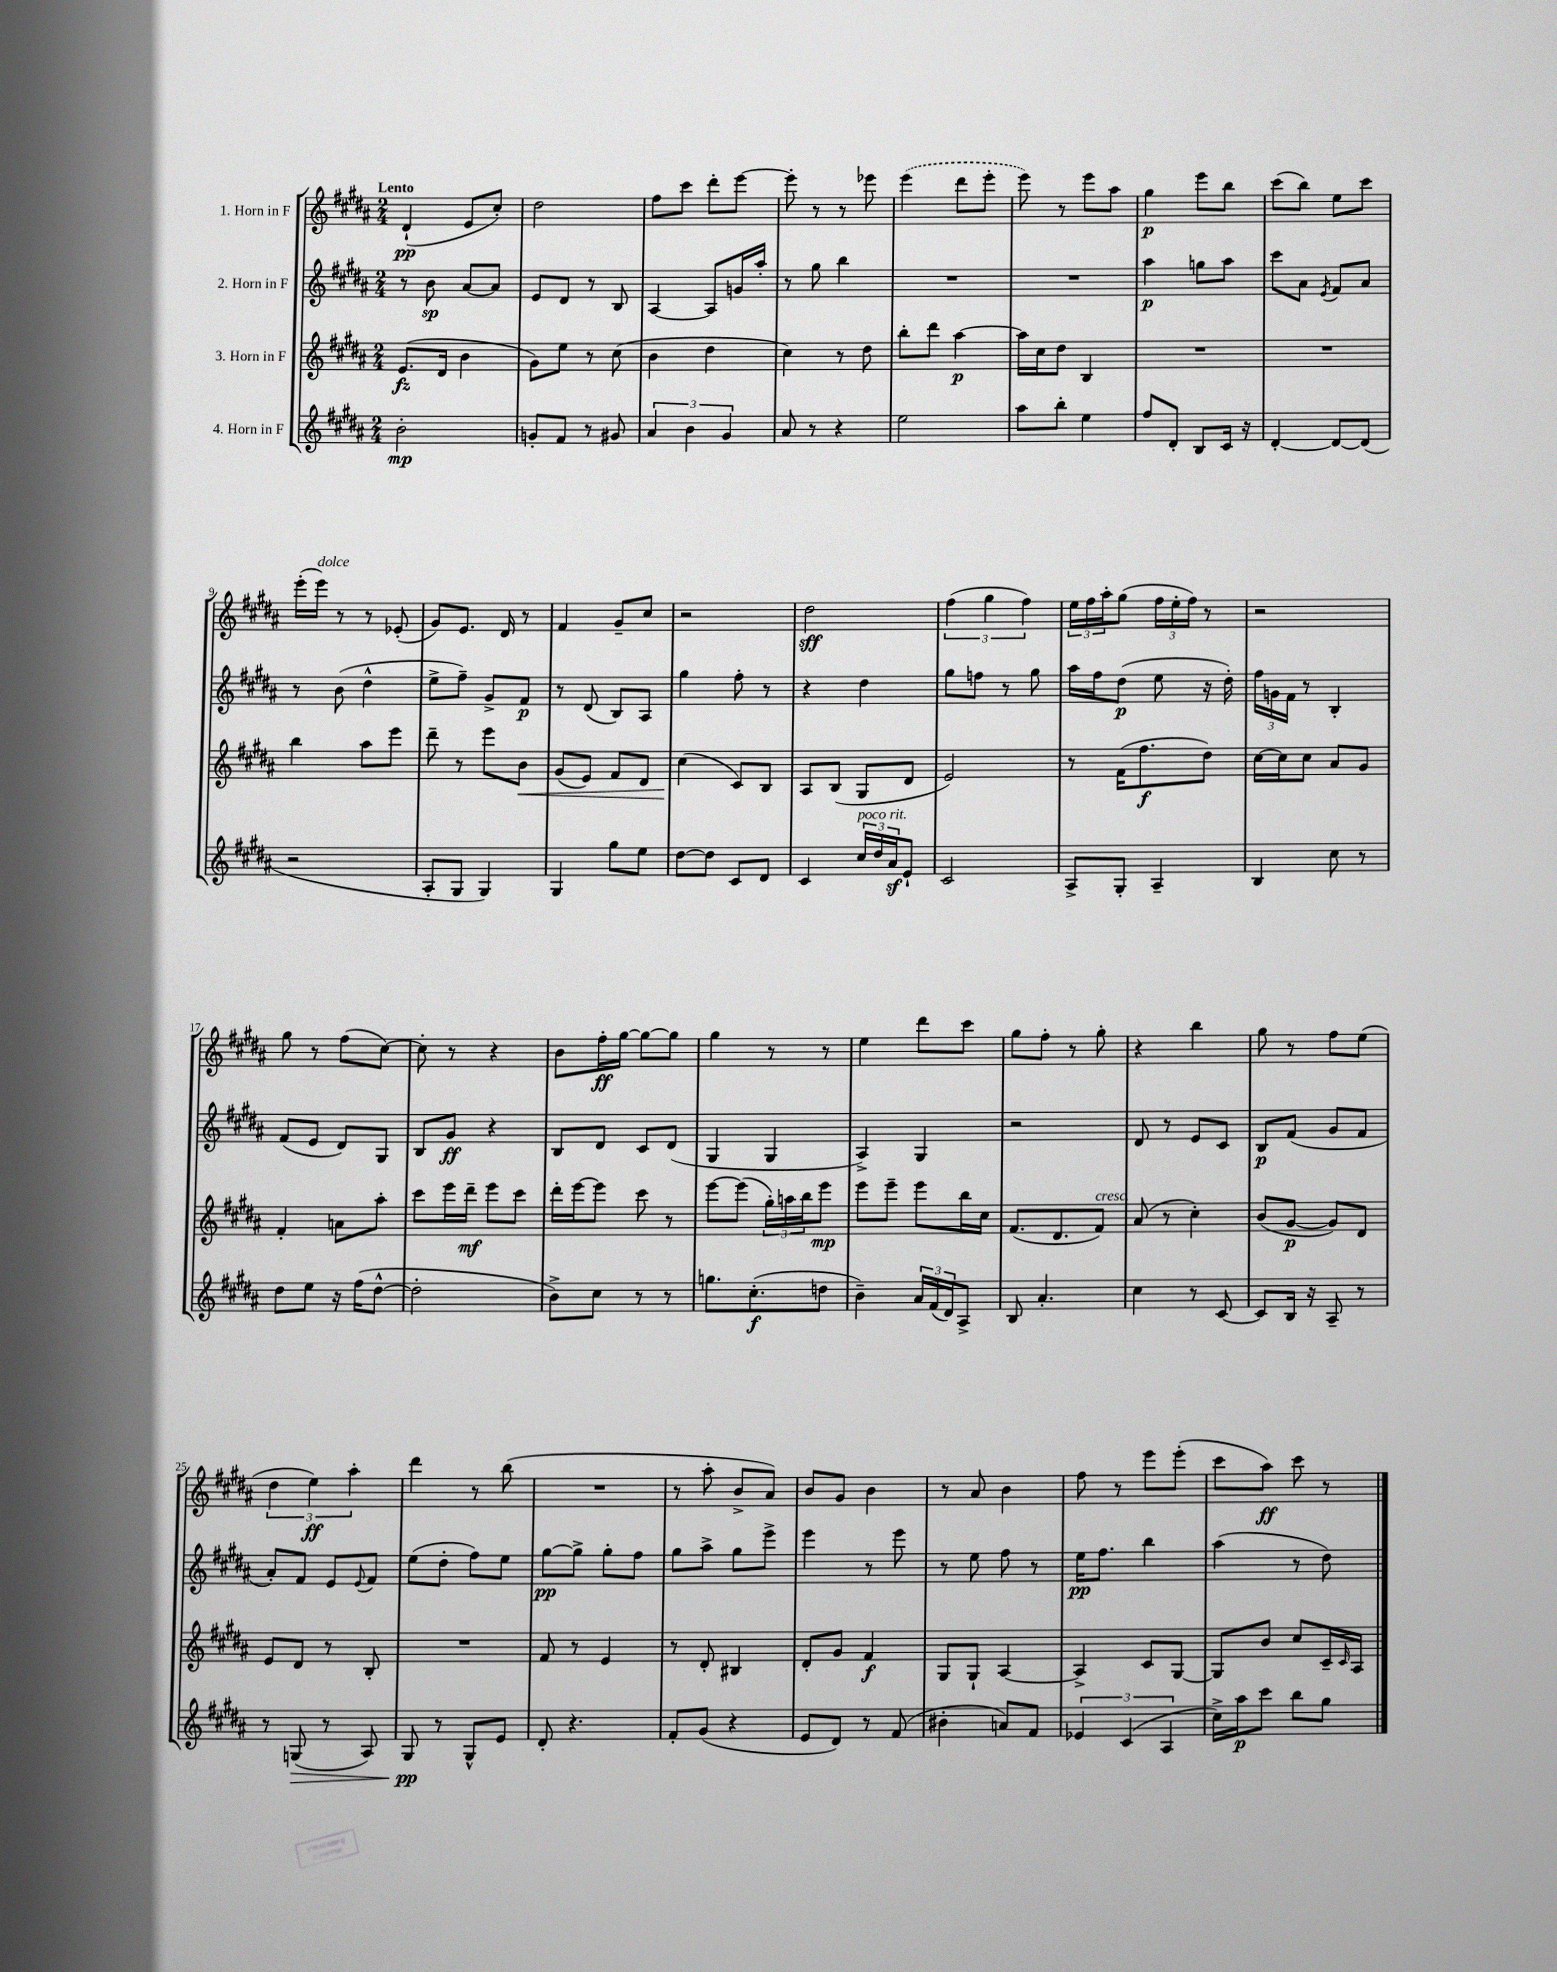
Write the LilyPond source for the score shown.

<<
\new StaffGroup <<
\new Staff = "s0" \with { instrumentName = "1. Horn in F" } {
    \clef treble \key b \major \numericTimeSignature \time 2/4 \tempo "Lento"
    dis'4-!\pp( e'8 cis''8-.) |
    dis''2 |
    fis''8 cis'''8 dis'''8-. e'''8~ |
    e'''8-. r8 r8 ees'''8 |
    \once \slurDashed e'''4( dis'''8 e'''8-. |
    e'''8) r8 e'''8 ais''8 |
    gis''4\p e'''8 b''8 |
    cis'''8( b''8) e''8 cis'''8 |
    e'''16-.( e'''16^\markup { \italic "dolce" }) r8 r8 ees'8-.( |
    gis'8) e'8. dis'16 r8 |
    fis'4 gis'8-- cis''8 |
    r2 |
    dis''2\sff |
    \tuplet 3/2 { fis''4( gis''4 fis''4) } |
    \tuplet 3/2 { e''16 fis''16 ais''16-. } gis''8( \tuplet 3/2 { fis''16 e''16-. fis''16) } r8 |
    r2 |
    gis''8 r8 fis''8( cis''8~) |
    cis''8-. r8 r4 |
    b'8 fis''16-.\ff gis''16~ gis''8~ gis''8 |
    gis''4 r8 r8 |
    e''4 dis'''8 cis'''8 |
    gis''8 fis''8-. r8 gis''8-. |
    r4 b''4 |
    gis''8 r8 fis''8 e''8( |
    \tuplet 3/2 { dis''4 e''4\ff) ais''4-. } |
    dis'''4 r8 b''8( |
    R2 |
    r8 ais''8-. b'8-> ais'8) |
    b'8 gis'8 b'4 |
    r8 ais'8 b'4 |
    fis''8 r8 e'''8 e'''8-.( |
    cis'''8 ais''8\ff) cis'''8 r8 \bar "|." |
}
\new Staff = "s1" \with { instrumentName = "2. Horn in F" } {
    \clef treble \key b \major \numericTimeSignature \time 2/4
    r8 b'8\sp ais'8~ ais'8 |
    e'8 dis'8 r8 b8 |
    ais4~ ais8 g'16 ais''16-. |
    r8 gis''8 b''4 |
    R2 |
    R2 |
    ais''4\p g''8 ais''8 |
    cis'''8 ais'8 \acciaccatura { e'8 } fis'8 ais'8 |
    r8 b'8( dis''4-^ |
    e''8-> fis''8--) gis'8-> fis'8\p |
    r8 dis'8( b8) ais8 |
    gis''4 fis''8-. r8 |
    r4 dis''4 |
    gis''8 f''8 r8 gis''8 |
    ais''16 fis''16 dis''8\p( e''8 r16 dis''16-.) |
    \tuplet 3/2 { fis''16 g'16 fis'16 } r8 b4-. |
    fis'8( e'8 dis'8) gis8 |
    b8 gis'8\ff r4 |
    b8 dis'8 cis'8 dis'8( |
    gis4 gis4 |
    ais4->) gis4 |
    r2 |
    dis'8 r8 e'8 cis'8 |
    b8\p fis'8( gis'8 fis'8 |
    ais'8-.) fis'8 e'8 \appoggiatura { e'8 } fis'8 |
    e''8( dis''8-. fis''8) e''8 |
    gis''8~\pp gis''8-> gis''8-. fis''8 |
    gis''8 ais''8-> gis''8 e'''8-> |
    e'''4 r8 e'''8 |
    r8 e''8 fis''8 r8 |
    e''16\pp fis''8. b''4 |
    ais''4( r8 dis''8) \bar "|." |
}
\new Staff = "s2" \with { instrumentName = "3. Horn in F" } {
    \clef treble \key b \major \numericTimeSignature \time 2/4
    e'8.\fz( dis'16 b'4 |
    gis'8) e''8 r8 cis''8( |
    b'4 dis''4 |
    cis''4) r8 dis''8 |
    b''8-. dis'''8 ais''4~\p |
    ais''16 cis''16 dis''8 b4 |
    R2 |
    R2 |
    b''4 ais''8 e'''8 |
    dis'''8-- r8 e'''8 b'8\< |
    gis'8( e'8) fis'8 dis'8 |
    cis''4\!( cis'8) b8 |
    ais8 b8( gis8 dis'8 |
    e'2) |
    r8 fis'16( fis''8.\f dis''8) |
    cis''16~ cis''16 cis''8 ais'8 gis'8 |
    fis'4-. a'8 ais''8-. |
    cis'''8 e'''16 dis'''16--\mf e'''8 cis'''8 |
    dis'''16-. e'''16~ e'''8 cis'''8 r8 |
    e'''8~ e'''8( \tuplet 3/2 { gis''16-.) a''16 b''16 } e'''8\mp |
    e'''8 e'''8-- e'''8 b''16 cis''16 |
    fis'8.( dis'8. fis'8^\markup { \italic "cresc." }) |
    ais'8( r8 cis''4-.) |
    b'8( gis'8~\p gis'8) dis'8 |
    e'8 dis'8 r8 b8-. |
    R2 |
    fis'8 r8 e'4 |
    r8 dis'8-. bis4 |
    dis'8-. gis'8 fis'4\f |
    gis8 gis8-! ais4~ |
    ais4-> cis'8 gis8~ |
    gis8 b'8 cis''8 cis'16-- \grace { cis'16 } ais16 \bar "|." |
}
\new Staff = "s3" \with { instrumentName = "4. Horn in F" } {
    \clef treble \key b \major \numericTimeSignature \time 2/4
    b'2-.\mp |
    g'8-. fis'8 r8 gis'8 |
    \tuplet 3/2 { ais'4 b'4 gis'4 } |
    ais'8 r8 r4 |
    e''2 |
    ais''8 b''8-. e''4 |
    fis''8 dis'8-. b8 cis'16 r16 |
    dis'4~-. dis'8~ dis'8( |
    r2 |
    ais8-. gis8 gis4) |
    gis4 gis''8 e''8 |
    dis''8~ dis''8 cis'8 dis'8 |
    cis'4 \tuplet 3/2 { cis''16^\markup { \italic "poco rit." } dis''16 ais'16\sf } e'8-! |
    cis'2 |
    ais8-> gis8-. ais4-- |
    b4 cis''8 r8 |
    dis''8 e''8 r16 fis''16( dis''8~-^ |
    dis''2-. |
    b'8->) cis''8 r8 r8 |
    g''8. cis''8.-.\f( d''8 |
    b'4--) \tuplet 3/2 { ais'16 fis'16( dis'16) } ais8-> |
    b8 ais'4.-. |
    cis''4 r8 cis'8~ |
    cis'8 b16 r16 ais8-- r8 |
    r8 g8\>( r8 ais8) |
    gis8\pp\! r8 gis8-^ e'8 |
    dis'8-. r4. |
    fis'8-. gis'8( r4 |
    e'8 dis'8) r8 fis'8( |
    bis'4-. a'8) fis'8 |
    \tuplet 3/2 { ees'4 cis'4( ais4 } |
    cis''16->) ais''16\p cis'''8 b''8 gis''8 \bar "|." |
}
>>
>>
